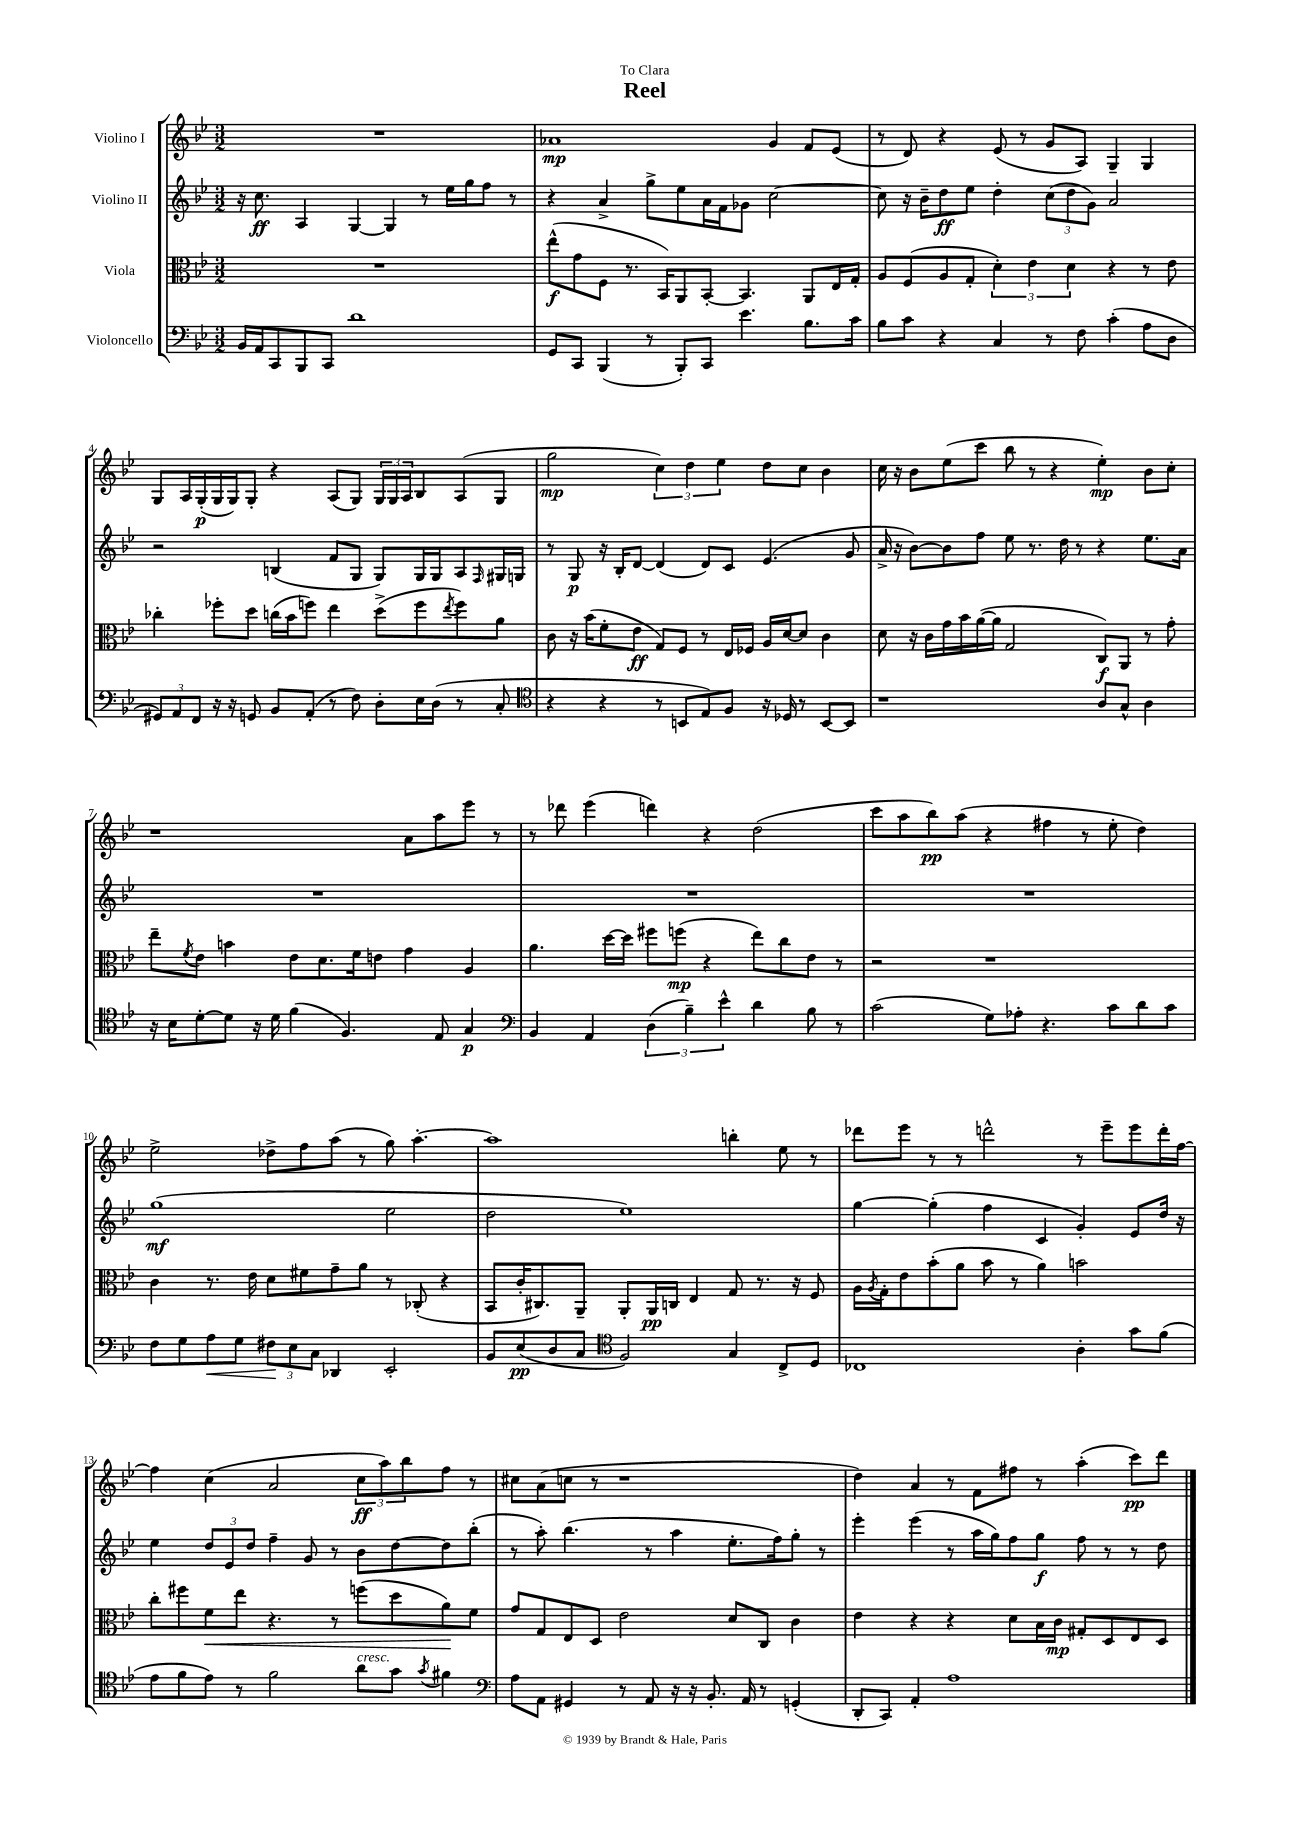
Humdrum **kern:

**kern	**kern	**kern	**kern
*staff4	*staff3	*staff2	*staff1
*clefF4	*clefC3	*clefG2	*clefG2
*k[b-e-]	*k[b-e-]	*k[b-e-]	*k[b-e-]
*M3/2	*M3/2	*M3/2	*M3/2
16BB-	1.r	16r	1.r
16AA	.	8.cc	.
8CC	.	.	.
8BBB-	.	4A	.
8CC	.	.	.
1d	.	[4G	.
.	.	4G]	.
.	.	8r	.
.	.	16ee-	.
.	.	16gg	.
.	.	8ff	.
.	.	8r	.
=	=	=	=
8GG	(8ee-^^	4r	1a-
8CC	8g	.	.
(4BBB-	8F	4a^	.
.	8.r	.	.
8r	.	8gg^	.
.	16BB-)	.	.
8BBB-')	8AA	8ee-	.
8CC	[8BB-'	16a	.
.	.	16f	.
4.e-	4.BB-]	8g-	.
.	.	[2cc	4g
8.B-	8AA	.	8f
.	16E-	.	(8e-
16c	16G'	.	.
=	=	=	=
8B-	8A	8cc]	8r
8c	(8F	16r	8d)
.	.	16b-~	.
4r	8A	8dd	4r
.	8G'	8ee-	.
4C	6d')	4dd'	(8e-
.	.	.	8r
.	6e-	.	.
8r	.	(12cc	8g
.	6d	12dd	.
8F	.	.	8A)
.	.	12g)	.
(4c'	4r	2a	4G~
8A	8r	.	4G
8D	8e-	.	.
=	=	=	=
12GG#)	4cc-'	2r	8G
12AA	.	.	.
.	.	.	16A
12FF	.	.	.
.	.	.	(16G'
16r	8ff-'	.	16G
16r	.	.	16G)
8GG	8dd	.	8G'
8BB-	(16cc	(4B	4r
.	16b-	.	.
(8AA'	8ff)	.	.
8r	4ee-	8f	(8A
8F)	.	8G	8G)
8D'	(8dd^	8G)	24G
.	.	.	24G
.	.	.	24A
16E-	8ff	16G	8B-
(16D	.	16G	.
.	8qee-	.	.
8r	8ff)	8A	(8A
.	.	16qqF	.
8C'	8a	16G#	8G
.	.	16G	.
=	=	=	=
*clefC4	*	*	*
4r	8c	8r	2gg
.	16r	8G	.
.	(16b-	.	.
4r	8f'	16r	.
.	.	16B-'	.
.	8e-	[8d	.
8r	8G)	(4d]	6cc)
8BB	8F	.	.
.	.	.	6dd
8E-)	8r	8d)	.
.	.	.	6ee-
8F	16E-	8c	.
.	16F-	.	.
16r	16A	(4.e-	8dd
16D-	[16d	.	.
8r	8d]	.	8cc
[8BB	4c	.	4b-
8BB]	.	8g	.
=	=	=	=
1r	8d	16a^	16cc
.	.	16r	16r
.	16r	[8b-)	8b-
.	16c	.	.
.	16g	8b-]	(8ee-
.	16b-	.	.
.	([16a	8ff	8ccc
.	16a]	.	.
.	2G	8ee-	8bb-
.	.	8.r	8r
.	.	.	4r
.	.	16dd	.
.	.	8r	.
8A	8C)	4r	4ee-')
8G^^	8AA	.	.
4A	8r	8.ee-	8b-
.	8g'	.	8cc'
.	.	16a	.
=	=	=	=
16r	8ee-~	1.r	1r
16B-	.	.	.
.	8qf	.	.
[8d'	8e-	.	.
8d]	4b	.	.
16r	.	.	.
16d	.	.	.
(4f	8e-	.	.
.	8.d	.	.
4.F)	.	.	.
.	16f	.	.
.	8e	.	.
.	4g	.	8a
8E-	.	.	8aa
4G	4A	.	8eee-
.	.	.	8r
=	=	=	=
*clefF4	*	*	*
4BB-	4.a	1.r	8r
.	.	.	8ddd-
4AA	.	.	(4eee-
.	[16dd	.	.
.	16dd]	.	.
(6D	8ff#	.	4ddd)
.	(8ff	.	.
6B-~)	.	.	.
.	4r	.	4r
6e-^^	.	.	.
4d	8ee-)	.	(2dd
.	8cc	.	.
8B-	8e-	.	.
8r	8r	.	.
=	=	=	=
(2c	2r	1.r	8ccc
.	.	.	8aa
.	.	.	8bb-)
.	.	.	(8aa
8G)	1r	.	4r
8A-'	.	.	.
4.r	.	.	4ff#
.	.	.	8r
8c	.	.	8ee-'
8d	.	.	4dd)
8c	.	.	.
=	=	=	=
8F	4c	(1gg	2ee-^
8G	.	.	.
8A	8.r	.	.
8G	.	.	.
.	16e-	.	.
12F#	8d	.	8dd-^
12E-	.	.	.
.	8f#	.	8ff
12C	.	.	.
4DD-	8g~	.	(8aa
.	8a	.	8r
2EE-'	8r	2ee-	8gg)
.	(8C-'	.	[4.aa'
.	4r	.	.
=	=	=	=
8BB-	8BB-	2dd	1aa]
(8E-	16c'	.	.
.	8.C#)	.	.
8D	.	.	.
8C	8AA~	.	.
*clefC4	*	*	*
2F)	8AA'	1ee-)	.
.	16AA	.	.
.	16C	.	.
.	4E-	.	.
4G	8G	.	4bb'
.	8.r	.	.
8C^	.	.	8ee-
.	16r	.	.
8D	8F	.	8r
=	=	=	=
1C-	16A	[4gg	8ddd-
.	8qA	.	.
.	16G'	.	.
.	8e-	.	8eee-
.	(8b-'	(4gg']	8r
.	8a	.	8r
.	8b-	4ff	2ddd^^
.	8r	.	.
.	4a)	4c	.
4A'	2b	4g')	8r
.	.	.	8eee-~
8g	.	8e-	8eee-
(8f	.	16dd	16ddd'
.	.	16r	[16ff
=	=	=	=
8e-	8cc'	4ee-	4ff]
8f	8ff#	.	.
8e-)	8f	12dd	(4cc
.	.	12e-	.
8r	8ee-	.	.
.	.	12dd	.
2f	4.r	4ff~	2a
.	.	8g	.
.	8r	8r	.
8a	(8ff	8b-	12cc
.	.	.	12aa)
8g	8dd	[8dd	.
.	.	.	12bb-
8qg	.	.	.
4f#	8a)	8dd]	8ff
.	8f	(8bb-'	8r
=	=	=	=
*clefF4	*	*	*
8A	8g	8r	8cc#
8AA	8G	8aa')	(8a
4GG#	8E-	(4.bb-	8cc
.	8D	.	8r
8r	2e-	.	1r
8AA	.	8r	.
16r	.	4aa	.
16r	.	.	.
8.BB-'	.	.	.
.	8d	8.ee-'	.
16AA	.	.	.
8r	8C	.	.
.	.	16ff)	.
(4GG'	4c	8gg'	.
.	.	8r	.
=	=	=	=
8DD'	4e-	4eee-'	4dd)
8CC)	.	.	.
4AA'	4r	(4eee-	4a
1A	4r	8r	8r
.	.	16aa	8f
.	.	16gg)	.
.	8d	8ff	8ff#
.	16B-	8gg	8r
.	16c	.	.
.	8G#'	8ff	(4aa'
.	8D	8r	.
.	8E-	8r	8ccc)
.	8D	8dd	8ddd
==	==	==	==
*-	*-	*-	*-
